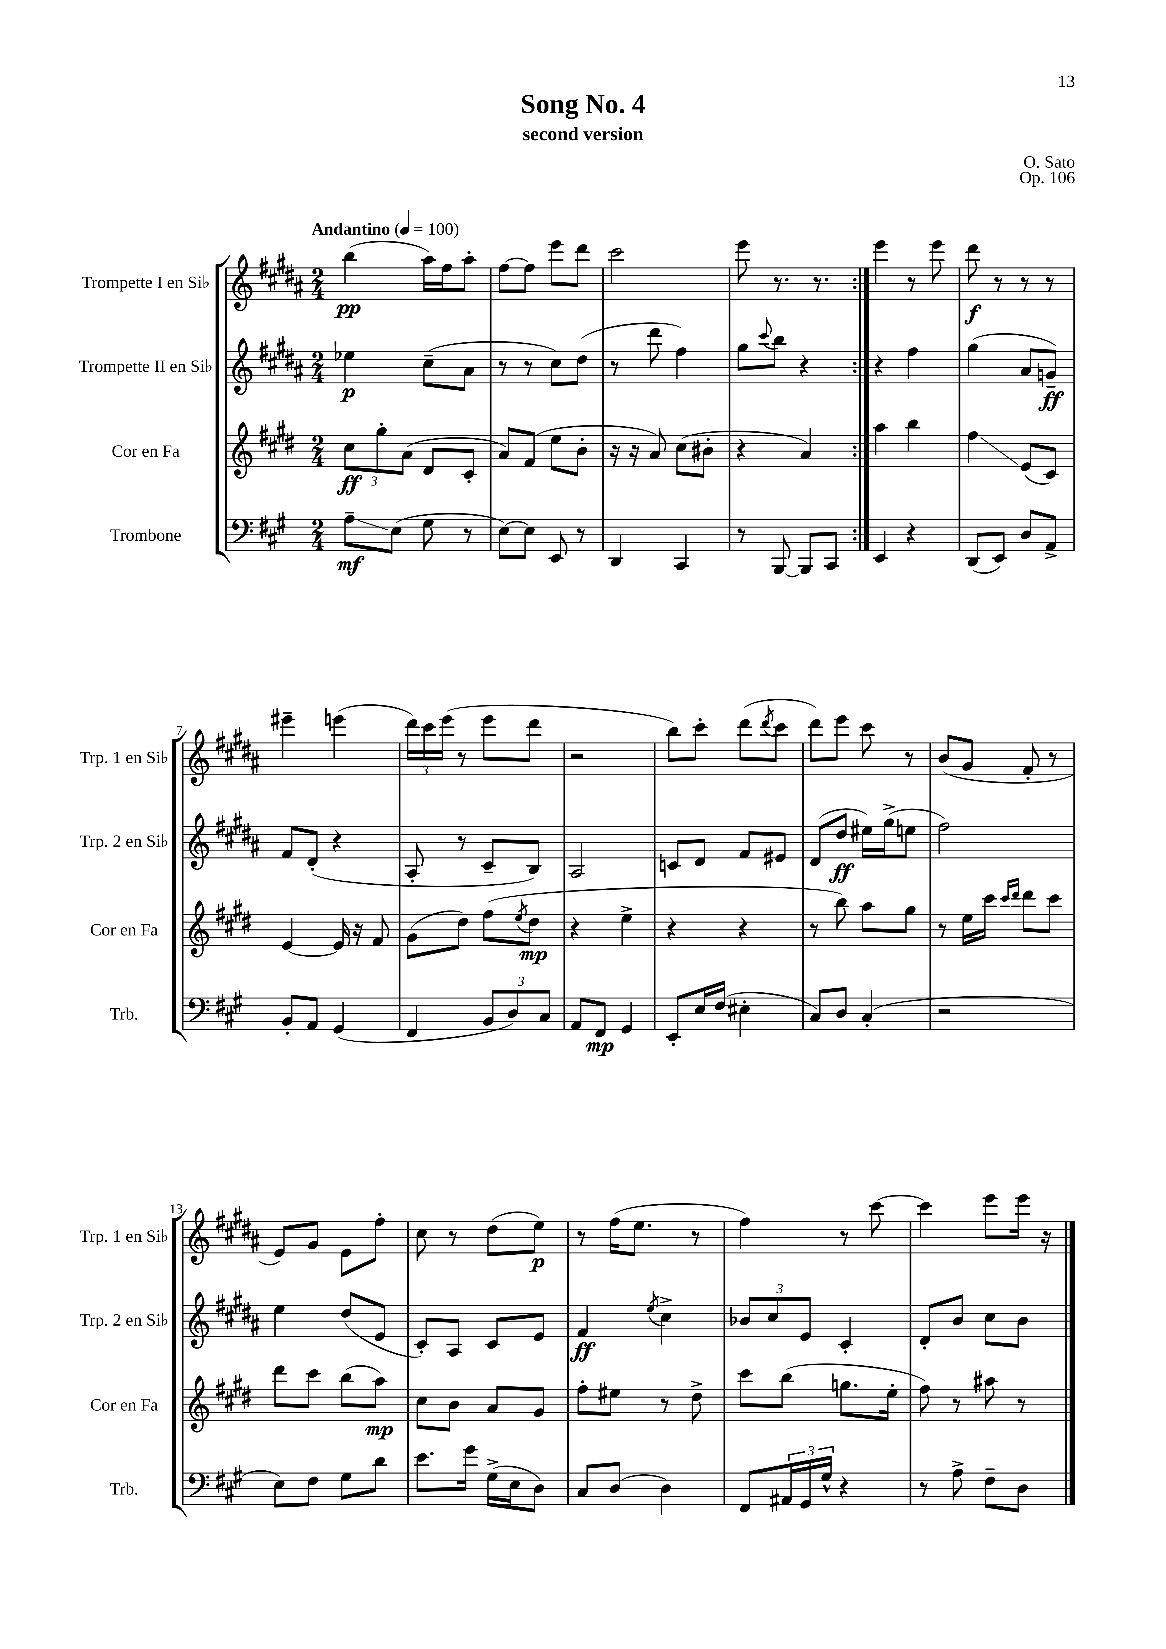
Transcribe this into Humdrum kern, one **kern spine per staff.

**kern	**kern	**kern	**kern
*staff4	*staff3	*staff2	*staff1
*clefF4	*clefG2	*clefG2	*clefG2
*k[f#c#g#]	*k[f#c#g#d#]	*k[f#c#g#d#a#]	*k[f#c#g#d#a#]
*M2/4	*M2/4	*M2/4	*M2/4
*MM100	*MM100	*MM100	*MM100
8A~\L	12cc#\L	4ee-\	(4bb\
.	12gg#'\	.	.
(8E\J	.	.	.
.	(12a\J	.	.
8G#\	8d#/L	(8cc#~\L	16aa#\LL)
.	.	.	16ff#\J
8r	8c#'/J	8a#\J	8aa#'\J
=	=	=	=
[8E\L)	8a/L)	8r	[8ff#\L
8E\]J	(8f#/J	8r	8ff#\]J
8EE/	8ee\L	8cc#\L)	8eee\L
8r	8b'\J	(8dd#\J	8ddd#\J
=	=	=	=
4DD/	16r	8r	2ccc#\
.	16r	.	.
.	8a/)	8ddd#\	.
4CC#/	(8cc#\L	4ff#\)	.
.	8b#'\J	.	.
=	=	=	=
8r	4r	8gg#\L	8eee\
.	.	8qqccc#/	.
[8BBB/	.	8bb\J	8.r
8BBB/]L	4a/)	4r	.
.	.	.	8.r
8CC#/J	.	.	.
=:|!	=:|!	=:|!	=:|!
4EE/	4aa\	4r	4eee\
4r	4bb\	4ff#\	8r
.	.	.	8eee\
=	=	=	=
(8DD/L	4ff#\	(4gg#\	8ddd#\
8EE/J)	.	.	8r
8D/L	(8e/L	8a#/L	8r
8AA^/J	8c#/J)	8g~/J)	8r
=	=	=	=
8BB'/L	[4e/	8f#/L	4eee#~\
8AA/J	.	(8d#'/J	.
(4GG#/	16e/]	4r	(4eee\
.	16r	.	.
.	8f#/	.	.
=	=	=	=
4FF#/	(8g#\L	8A#'/	24ddd#\LL)
.	.	.	24ccc#\
.	.	.	(24eee\JJ
.	8dd#\J)	8r	8r
12BB/L	(8ff#\L	8c#~/L	8eee\L
12D/)	.	.	.
.	8qee/	.	.
.	8dd#\J	8B/J)	8ddd#\J
12C#/J	.	.	.
=	=	=	=
8AA/L	4r	2A#/	2r
8FF#/J	.	.	.
4GG#/	4ee^\	.	.
=	=	=	=
8EE'/L	4r	8c/L	8bb\L)
16E/L	.	8d#/J	8ccc#'\J
(16F#/JJ	.	.	.
4E#'\	4r	8f#/L	(8ddd#\L
.	.	.	8qddd#/
.	.	8e#/J	8ccc#\J
=	=	=	=
8C#/L)	8r	(8d#/L	8ddd#\L)
8D/J	8bb\)	8dd#/J	8eee\J
(4C#'/	8aa\L	16ee#\LL)	8ccc#\
.	.	(16gg#^\J	.
.	8gg#\J	8ee\J	8r
=	=	=	=
2r	8r	2ff#\)	(8b/L
.	16ee\LL	.	8g#/J
.	16ccc#\JJ	.	.
.	16qqccc#/LL	.	.
.	16qqddd#/JJ	.	.
.	8ddd#\L	.	8f#'/
.	8ccc#\J	.	8r
=	=	=	=
8E\L)	8ddd#\L	4ee\	8e/L)
8F#\J	8ccc#\J	.	8g#/J
8G#\L	(8bb\L	(8dd#/L	8e\L
8d\J	8aa\J)	8e/J	8ff#'\J
=	=	=	=
8.e\L	8cc#\L	8c#'/L)	8cc#\
.	8b\J	8A#/J	8r
16g#\Jk	.	.	.
(16G#^\LL	8a/L	8c#/L	(8dd#\L
16E\J	.	.	.
8D\J)	8g#/J	8e/J	8ee\J)
=	=	=	=
8C#/L	8ff#'\L	4f#/	8r
(8D/J	8ee#\J	.	(16ff#\LK
.	.	.	8.ee\J
.	.	8qee/	.
4D\)	8r	4cc#^\	.
.	8dd#^\	.	8r
=	=	=	=
8FF#/L	8ccc#\L	12b-/L	4ff#\)
.	.	12cc#/	.
24AA#/L	(8bb\J	.	.
24GG#/	.	12e/J	.
24G#^^/JJ	.	.	.
4r	8.gg\L	4c#'/	8r
.	.	.	[8ccc#\
.	16ee'\Jk	.	.
=	=	=	=
8r	8ff#\)	8d#'/L	4ccc#\]
8A^\	8r	8b/J	.
8F#~\L	8aa#\	8cc#\L	8eee\L
8D\J	8r	8b\J	16eee\Jk
.	.	.	16r
==	==	==	==
*-	*-	*-	*-
